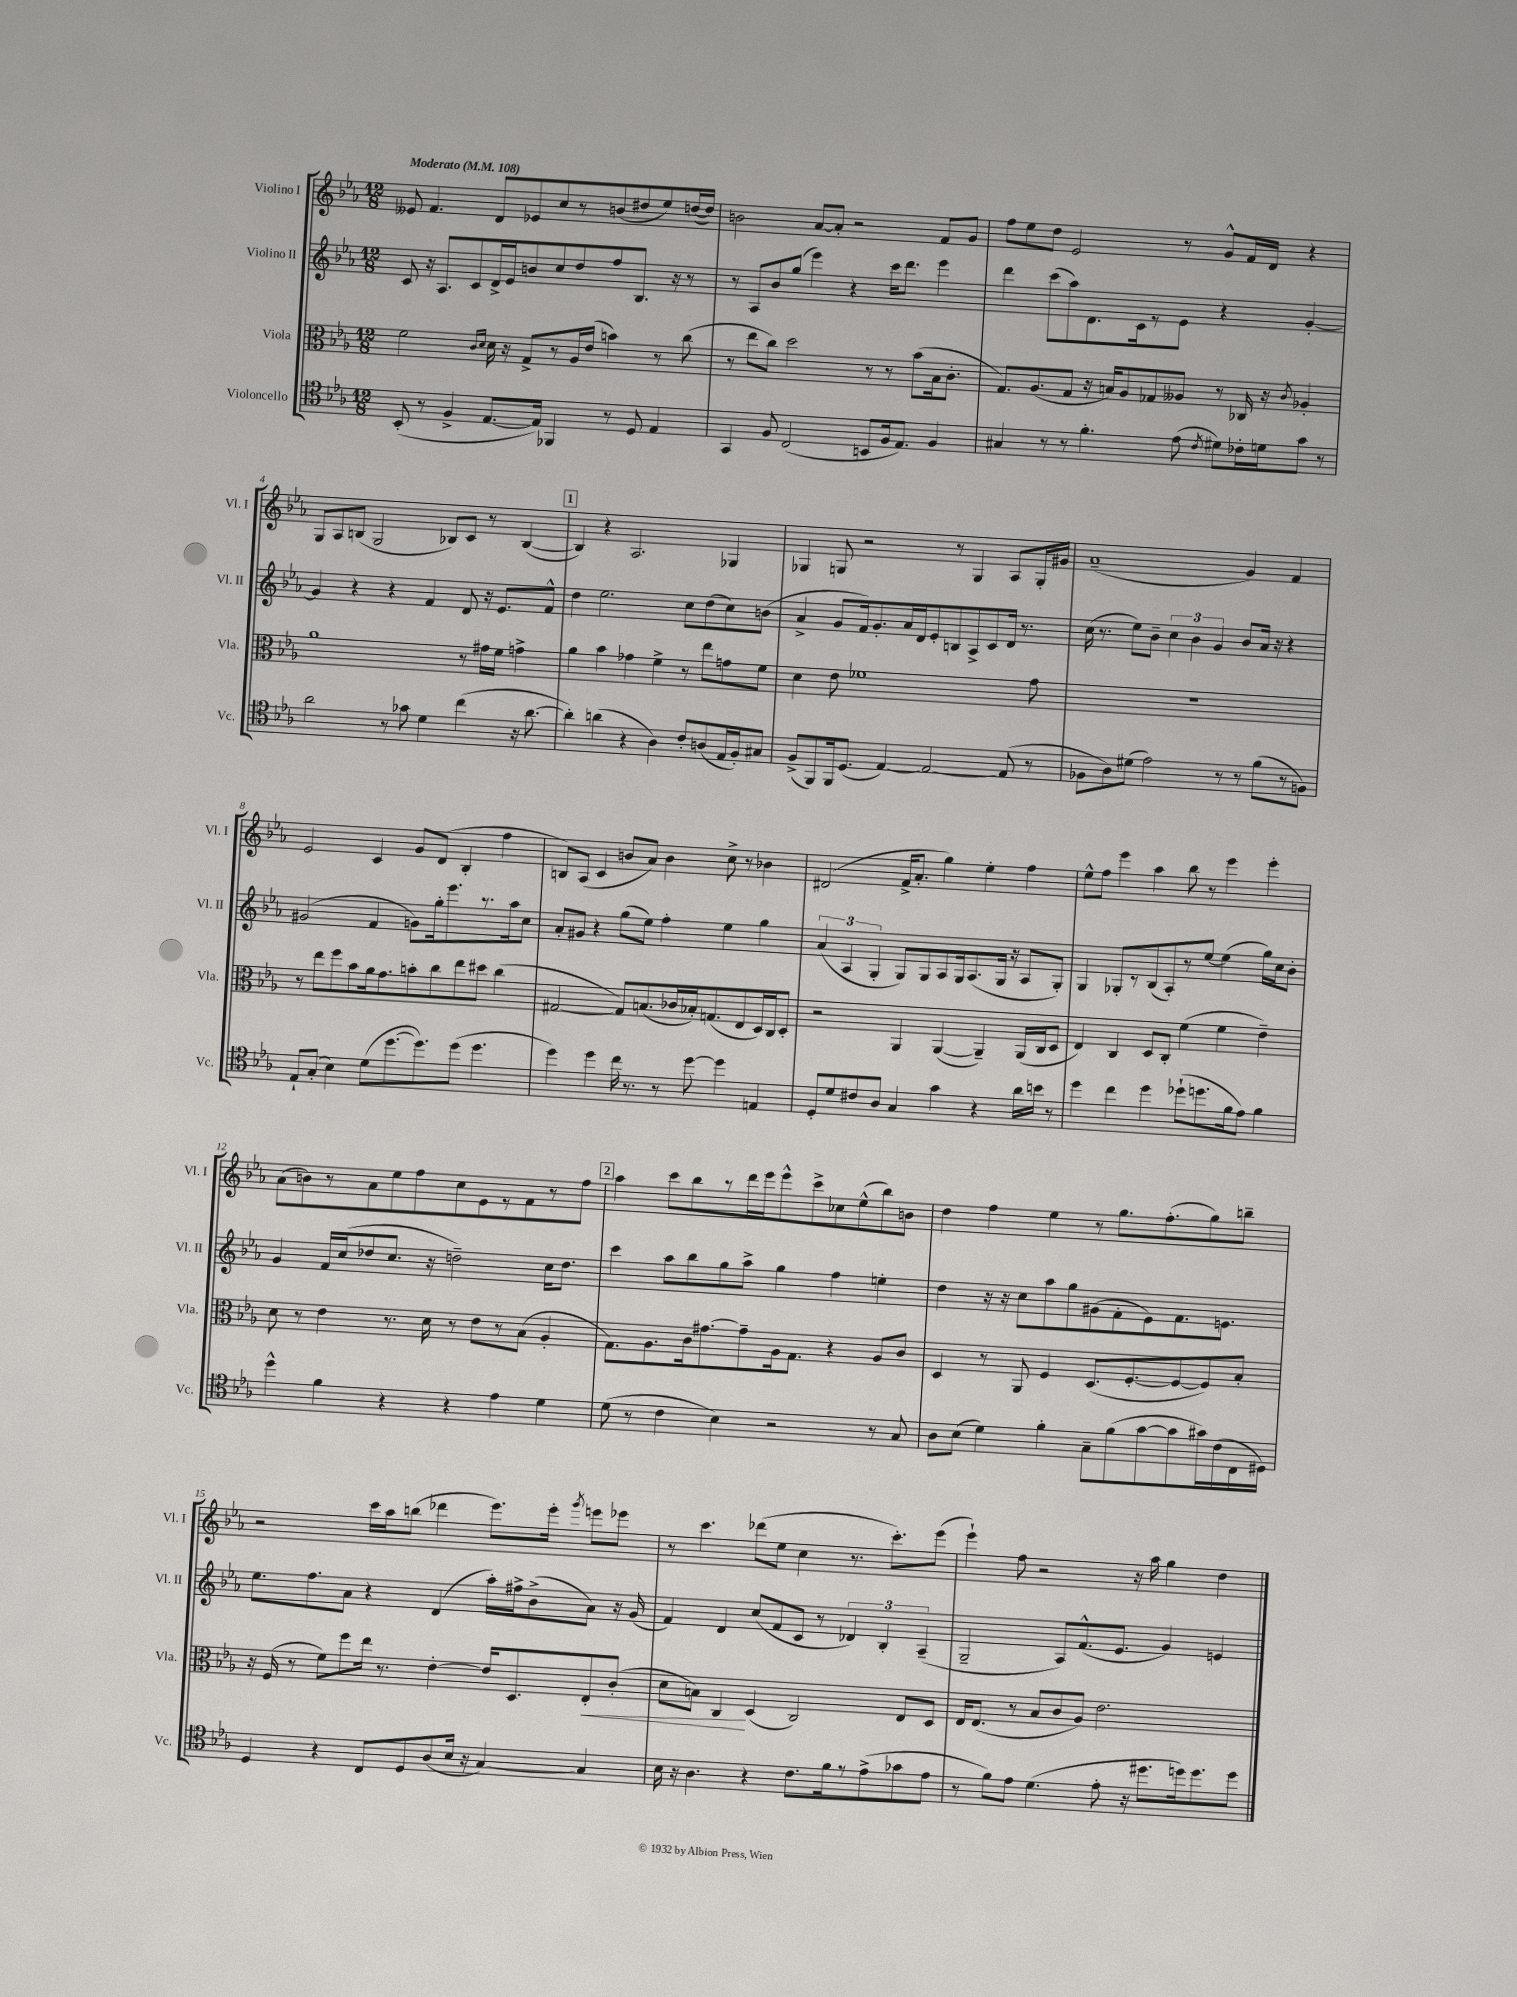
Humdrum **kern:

**kern	**kern	**dynam	**kern	**kern
*part4	*part3	*part3	*part2	*part1
*staff4	*staff3	*staff3	*staff2	*staff1
*I"Violoncello	*I"Viola	*	*I"Violino II	*I"Violino I
*I'Vc.	*I'Vla.	*	*I'Vl. II	*I'Vl. I
*clefC4	*clefC3	*	*clefG2	*clefG2
*k[b-e-a-]	*k[b-e-a-]	*	*k[b-e-a-]	*k[b-e-a-]
*M12/8	*M12/8	*	*M12/8	*M12/8
*MM108	*MM108	*	*MM108	*MM108
=1	=1	=1	=1	=1
!	!	!	!	!LO:TX:a:B:t=Moderato
(8BB-'/	2f\	.	8c/	8e--X/
8r	.	.	16r	4.f/
.	.	.	8.A-/L	.
4F^/	.	.	.	.
.	.	.	8c/	.
.	16qqc/LL	.	.	.
.	16qqd/JJ	.	.	.
[8.E-/L	16d\	.	16d^/L	8d/L
.	16r	.	16e-/J	.
.	8G^/L	.	8bn/	8e-X/
16E-/Jk])	.	.	.	.
4FF-X/	8r	.	8cc/	8cc/
.	16A-/L	.	8dd/	8r
.	(16e-/JJ	.	.	.
8r	4bn\)	.	8ff/	(8bn/
8D/	.	.	8.B-/J	8dd#X/
4E-/	8r	.	.	8ee-/)
.	.	.	16r	.
.	(8cc\	.	8r	([16ddn/L
.	.	.	.	16dd/JJ])
=2	=2	=2	=2	=2
4GG/	8r	.	8r	2bn\
.	8ee-\L	.	8A-/L	.
8F/	8cc\J)	.	8b-/	.
(2C/	2dd\	.	(8gg/J	.
.	.	.	4eee-\)	[8a-/L
.	.	.	.	8a-'/J]
.	.	.	4r	2r
8BBn/L	8r	.	.	.
16F/k	8r	.	16ccc\KL	.
8.E-/J)	.	.	8.ddd\J	.
.	(8b-\L	.	.	.
4F/	16B-\k	.	4eee-\	8f/L
.	8.c'\J	.	.	.
.	.	.	.	8g/J
=3	=3	=3	=3	=3
4G#X/	8.G/L)	.	4ddd\	8ff\L
.	.	.	.	8ee-\
.	(8.A-/	.	.	.
8r	.	.	(8ccc\L	8dd\J
8r	8G/J	.	8aa-\)	2e-/
4.f'\	16r	.	8.d\	.
.	16Bn/KL)	.	.	.
.	8A-/	.	.	.
.	.	.	16c\k	.
.	8G-X/	.	8r	.
(8e-\	8A--X/J	.	8e-\J	8r
8qc/	.	.	.	.
8d#X\L)	8r	.	4r	8g^^/L
16c-X'\L	16C-X/	.	.	16f/L
16dn\J	16r	.	.	16d/JJ
.	8qc/	.	.	.
8g\J	4A-X'/	.	[4g'/	4r
8r	.	.	.	.
!!LO:LB:g=z
=4	=4	=4	=4	=4
2a-\	1a-	.	4g/]	8G/L
.	.	.	.	8A-/
.	.	.	4r	(8Bn/J
.	.	.	.	2G/
8r	.	.	4r	.
8g-X\	.	.	.	.
4d\	.	.	4f/	.
.	.	.	.	8B-X/L)
(4cc\	8r	.	8d/	8c/J
.	16g#X\LL	.	16r	8r
.	16f\JJ	.	8.e-/L	.
16r	4gn^\	.	.	([4B-/
[8.a-\	.	.	.	.
.	.	.	8f^^/J	.
!!LO:REH:place=s1:t=1
=5	=5	=5	=5	=5
4a-'\])	4a-\	.	4dd\	4B-/])
(4an\	4b-\	.	2.ee-\	4r
4r	4g-X\	.	.	2.A-/
4A-\)	4f^\	.	.	.
8c'/L	8r	.	8cc\L	.
(8An/	8ee-\L	.	(8dd\	.
16E-/L	8gn\	.	8cc\)	4G-X/
16F'/J)	.	.	.	.
8G#X/J	8f\J	.	(8bn\J	.
=6	=6	=6	=6	=6
(8F^/L	4d\	.	4a-^/	4G-X/
8FF/)	.	.	.	.
16FF/k	8e-\	.	8g/L	8Gn/
(8.D/J	.	.	.	.
.	1f-X	.	16f/k)	2r
.	.	.	8.g'/	.
[4E-/)	.	.	.	.
.	.	.	16a-/L	.
.	.	.	16d/J	.
2E-/_	.	.	8e-'/	.
.	.	.	8Bn/	8r
.	.	.	8A-^/	4G/
.	.	.	8c/	.
(8E-/]	.	.	16d/Jk	8A-/L
.	.	.	8.r	.
8r	8g\	.	.	16G'/L
.	.	.	.	16g#X/JJ
=7	=7	=7	=7	=7
8F-X\L	1.r	.	(16cc\	(1a-~
.	.	.	8.r	.
8A-\)	.	.	.	.
(8d#X\J	.	.	8ee-\L)	.
2e-\)	.	.	8b-~\J	.
.	.	.	6cc\	.
.	.	.	6b-\	.
.	.	.	6g/	.
8r	.	.	.	.
8r	.	.	8b-/L	4g/)
(8f\L	.	.	16a-/Jk	.
.	.	.	16r	.
8r	.	.	4r	4f/
8Fn\J)	.	.	.	.
!!LO:LB:g=z
=8	=8	=8	=8	=8
8E-`/L	8r	.	(2g#X/	2e-/
(8G'/J	8ee-\L	.	.	.
4B-\)	8ff\	.	.	.
.	8b-\	.	.	.
(8d\L	16a-\k	.	4f/	4c/
.	8.g\	.	.	.
[8.dd\	.	.	.	.
.	8bn'\	.	8gn\L)	8g/L
8.dd\])	.	.	.	.
.	8cc\	.	16gg'\k	(8d/J
.	.	.	8.eee-\	.
(8dd\J	8ee-\	.	.	4B-'/
4.dd\	8dd#X\J	.	8.r	.
.	(4cc\	.	.	4ff\
.	.	.	16aa-\k	.
.	.	.	8cc\J	.
=9	=9	=9	=9	=9
4dd\)	[2G#X/	.	8a-'/L	8Bn/L)
.	.	.	8g#X/J	(8A-/J
4dd\	.	.	4r	4c/
16cc\	8G#/L])	.	(8gg\L	8bn/L
8.r	.	.	.	.
.	(8.Bn/	.	8ee-\J)	8a-/J)
8r	.	.	4ff'\	4b\
.	16c-X/L	.	.	.
[8dd\	16B-X'/J)	.	.	.
.	(8.Gn/	.	.	.
4dd\]	.	.	4ee-\	8cc^\
.	8E-/	.	.	8r
4En/	16D/L)	.	4gg\	4b-X\
.	16C/J	.	.	.
.	8D'/J	.	.	.
=10	=10	=10	=10	=10
8D'/L	2r	.	(6a-/	(2d#X/
8d/	.	.	.	.
.	.	.	6A-/	.
8c#X/	.	.	.	.
.	.	.	6G'/	.
8A-/J	.	.	.	.
4G/	4AA-/	.	8G/L)	16f^/KL
.	.	.	.	8.a-'/J
.	.	.	8G/	.
4g\	([4AA-/	.	8A-/	4gg\)
.	.	.	16G/k	.
.	.	.	(8.A-/	.
4r	4AA-~/])	.	.	4ee-'\
.	.	.	16G/Jk	.
.	.	.	16r	.
16a-\LL	(16AA-/LL	.	8A-/L	4ff\
16bn\JJ	16C/J	.	.	.
8r	8D/J	.	8G'/J)	.
=11	=11	=11	=11	=11
4dd\	4E-/)	.	4G/	8ee-^^\L
.	.	.	.	8ff\J
4cc\	4C/	.	8G-X'/L	4eee-\
.	.	.	8r	.
4dd\	8D/L	.	(8B-/	4aa-\
.	8C'/J	.	8A-'/)	.
(8dd-X`\L	(4f\	.	8r	8bb-\
8.ddn\	.	.	[8ee-/J	8r
.	4f\	.	(4ee-\]	4eee-\
16f\k	.	.	.	.
8e-\J)	.	.	.	.
4f\	4e-~\)	.	16gg\LL)	4eee-'\
.	.	.	16cc\J	.
.	.	.	8b-'\J	.
!!LO:LB:g=z
=12	=12	=12	=12	=12
4dd^^\	8d\	.	4g/	(8a-\L
.	8r	.	.	8bn\)
4f\	4e-\	.	16f/LL	8r
.	.	.	(16cc/J	.
.	.	.	8dd-X/	8a-\
4r	8.r	.	8.cc/J	8ee-\
.	.	.	.	8ff\
.	16d\	.	16r	.
4r	8r	.	2ddn~\)	8cc\
.	8e-\L	.	.	8e-\
4e-\	8r	.	.	8r
.	(8B-\J	.	.	8f\
4d\	4A-'/	.	16cc\KL	8r
.	.	.	8.dd\J	.
.	.	.	.	8ff\J
!!LO:REH:place=s1:t=2
=13	=13	=13	=13	=13
(8d\	8.G\L)	.	4ccc\	4aa-\
8r	.	.	.	.
.	8.A-\	.	.	.
4c\	.	.	8aa-\L	8ccc\L
.	16c\k	.	8bb-\	8bb-\
.	[8.g#X\	.	.	.
4B-\)	.	.	8gg\	8r
.	8g#~\]	.	8aa-^\J	16ddd\L
.	.	.	.	16eee-\J
2r	16A-\k	.	4gg\	8eee-^^\
.	8.G\J	.	.	.
.	.	.	.	8ccc^\
.	4r	.	4ff\	8cc-X\
.	.	.	.	(8ee-^^\
8r	8A-/L	.	4een'\	8bb-\)
8G/	8c/J	.	.	8bn\J
=14	=14	=14	=14	=14
8A-\L	4D/	.	4dd\	4dd\
(8B-\J	.	.	.	.
4d\)	8r	.	16r	4ff\
.	.	.	16r	.
.	8AA-/	.	8cc\L	.
4f'\	4F/	.	8aa-\	4ee-\
.	.	.	8gg\	.
8G~\L	(8.D/L	.	(8g#X\	8r
(8f\	.	.	8f'\	8.gg\L
.	[8.F'/	.	.	.
[8g\	.	.	8e-\)	.
.	.	.	.	(8.ff'\
8g\]	8F/_	.	8.f\	.
16g#X\L)	8F/])	.	.	8gg\)
(16c\	.	.	8.en\J	.
16C\	8B-'/J	.	.	8bbn~\J
16D#X\JJ)	.	.	.	.
!!LO:LB:g=z
=15	=15	=15	=15	=15
4D/	16r	.	8.ee-\L	2r
.	(16F/	.	.	.
.	8r	.	.	.
.	.	.	8.ff\	.
4r	8f\L)	.	.	.
.	8ff\	.	8a-\J	.
8C/L	16ee-\Jk	.	4r	16ccc\LL
.	8.r	.	.	16aa-\J
8D/	.	.	.	(8bbn\J
(8A-/	[4e-'\	.	(4d/	4ddd-X\
16B-/Jk	.	.	.	.
16r	.	.	.	.
[4G/)	16e-/KL]	.	16aa-'\LL)	8.eee-\L)
.	8.D/	.	16ff#X^\J	.
.	.	.	(8b-^\	.
.	.	.	.	16eee-'\Jk
.	.	.	.	8qggg/
!	!	!LO:HP:b	!	!
4G/]	8E-'/	<	8a-\J)	8eeen\L
.	(8c'/J	.	16r	8eee-X\J
.	.	.	(16g/	.
=16	=16	=16	=16	=16
16B-\	8d\L	.	4f/)	8r
16r	.	.	.	.
4.A-\	8Bn\J)	.	.	4.ccc\
.	4C/	.	4d/	.
4r	(4D/	[	(8cc/L	(8ddd-X\L
.	.	.	8f/	8ee-\J
8.c\L	2C/)	.	8c/J	4cc\
.	.	.	8r	.
16f\k	.	.	.	.
8r	.	.	6d-X/)	8.r
(8e-^\	.	.	.	.
.	.	.	6B-'/	.
.	.	.	.	8.ccc'\L)
8g-X\	8E-/L	.	.	.
.	.	.	(6A-~/	.
8e-\J	8D/J	.	.	(8eee-\J
=17	=17	=17	=17	=17
8r	16E-/KL	.	2G~/	4eee-`\)
.	(8.E-/J	.	.	.
8f\L)	.	.	.	.
8e-\J	8r	.	.	8ff\
(4.d\	8B-/L	.	.	2r
.	8c/	.	8A-/L)	.
.	8A-/J)	.	(8.f^^/	.
8e-'\	2.e-\	.	.	.
.	.	.	8.e-/J	.
16r	.	.	.	16r
8.dd#X\L	.	.	.	16aa-\
.	.	.	4g/)	4gg\
16ddn\k)	.	.	.	.
8.dd\	.	.	.	.
.	.	.	4en/	4dd\
8dd\J	.	.	.	.
==	==	==	==	==
*-	*-	*-	*-	*-
